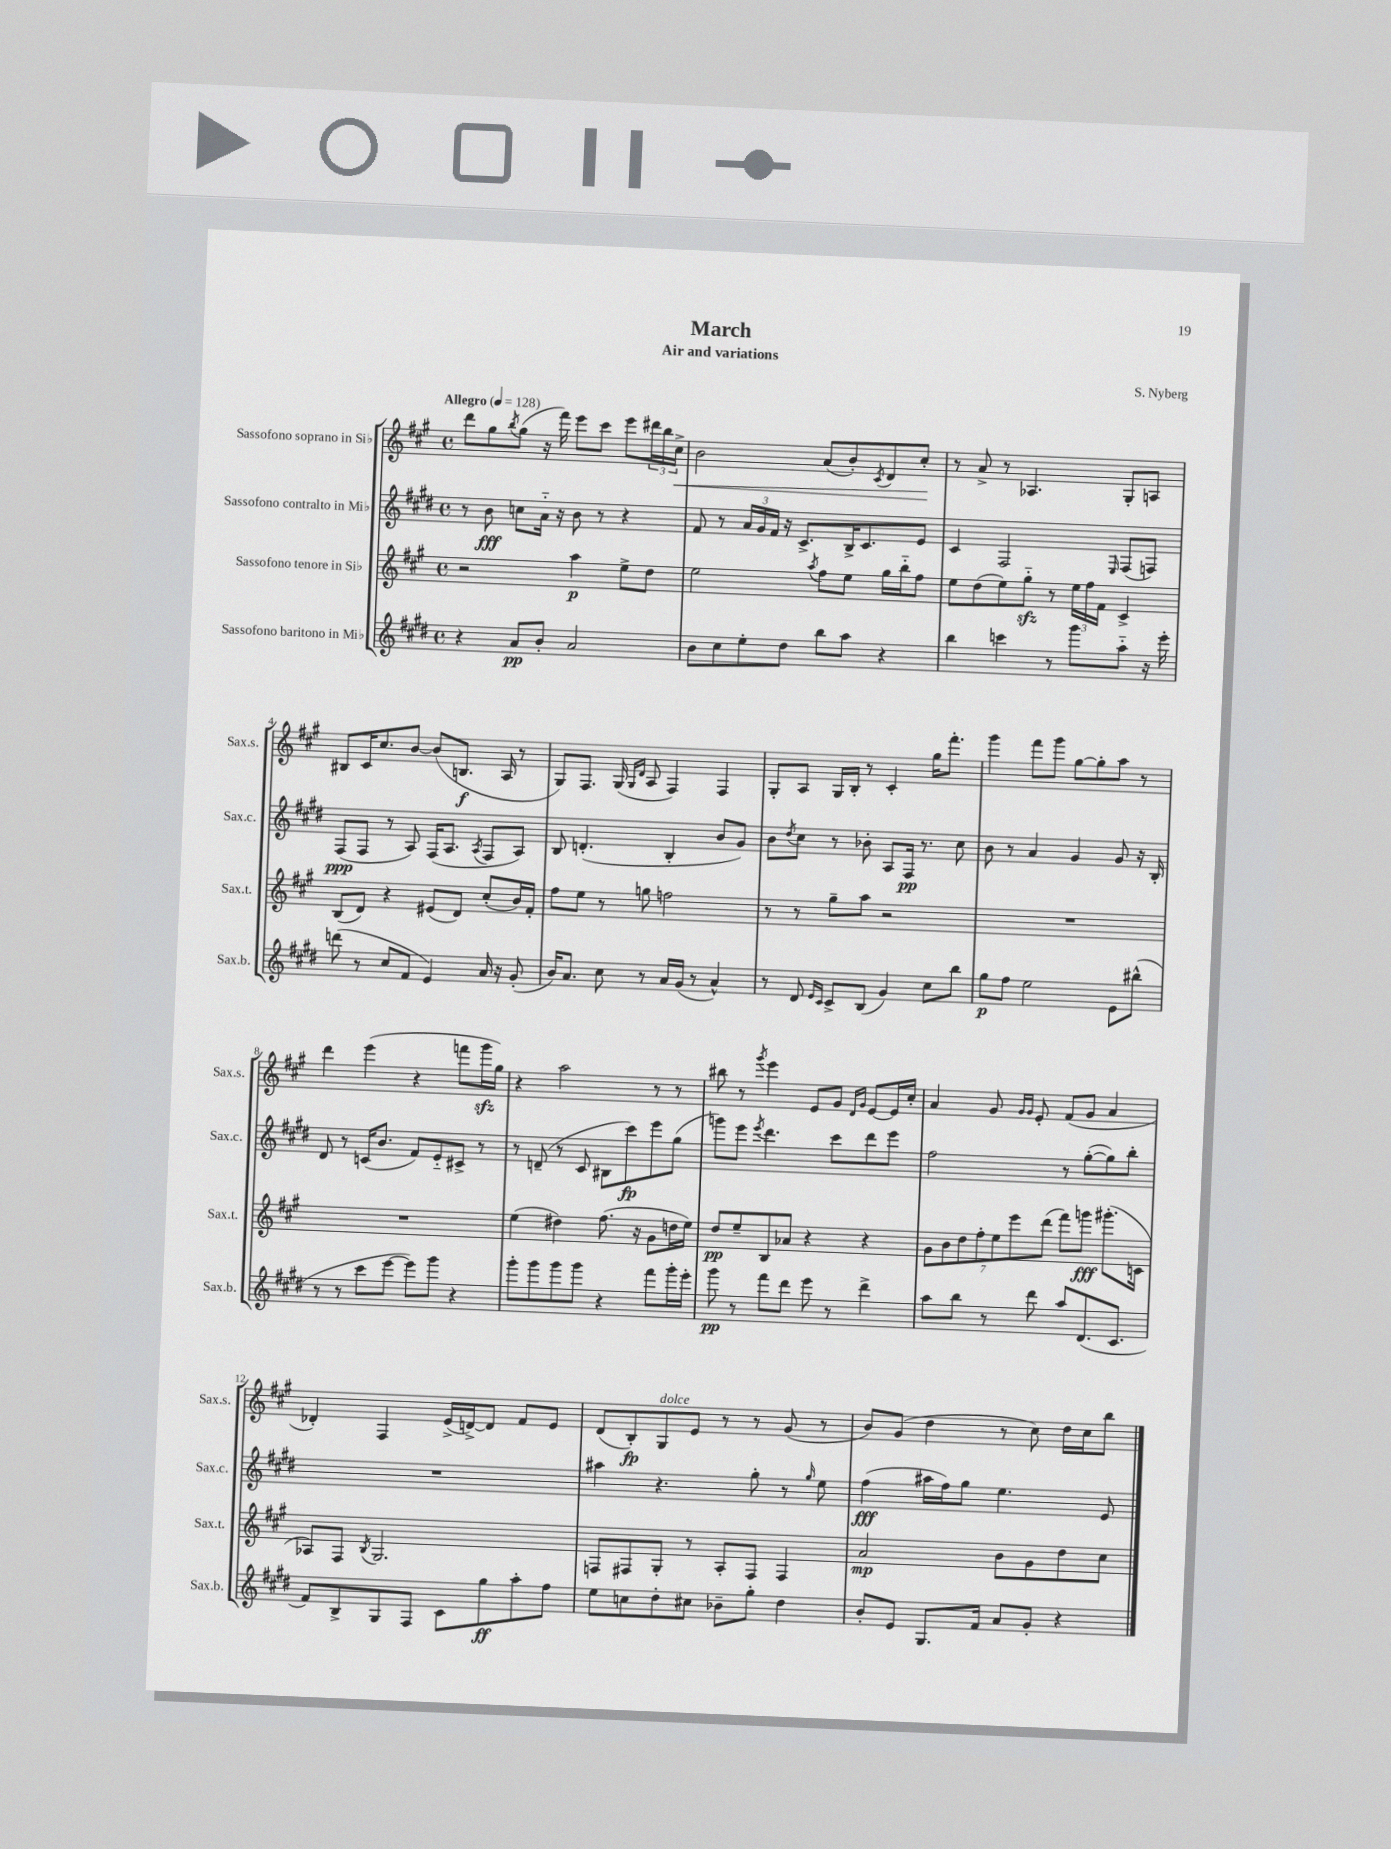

**kern	**dynam	**kern	**dynam	**kern	**dynam	**kern	**dynam
*part4	*part4	*part3	*part3	*part2	*part2	*part1	*part1
*staff4	*staff4	*staff3	*staff3	*staff2	*staff2	*staff1	*staff1
*I"Sassofono baritono in Mi♭	*	*I"Sassofono tenore in Si♭	*	*I"Sassofono contralto in Mi♭	*	*I"Sassofono soprano in Si♭	*
*I'Sax.b.	*	*I'Sax.t.	*	*I'Sax.c.	*	*I'Sax.s.	*
*clefG2	*	*clefG2	*	*clefG2	*	*clefG2	*
*k[f#c#g#d#]	*	*k[f#c#g#]	*	*k[f#c#g#d#]	*	*k[f#c#g#]	*
*M4/4	*	*M4/4	*	*M4/4	*	*M4/4	*
*met(c)	*	*met(c)	*	*met(c)	*	*met(c)	*
*MM128	*	*MM128	*	*MM128	*	*MM128	*
=1	=1	=1	=1	=1	=1	=1	=1
!	!	!	!	!	!	!LO:TX:a:B:t=Allegro	!
4r	.	2r	.	8r	.	8ddd\L	.
.	.	.	.	8b\	fff	8gg#\	.
.	.	.	.	.	.	8qbb/	.
8a/L	pp	.	.	8ccn\L	.	(8gg#\J	.
8b'/J	.	.	.	16a\Jk	.	16r	.
.	.	.	.	16r	.	16fff#\)	.
2a/	.	4aa\	p	8b\	.	8eee\L	.
.	.	.	.	8r	.	8ccc#\J	.
.	.	8ee^\L	.	4r	.	8eee\L	.
.	.	8dd\J	.	.	.	24ddd#X\L	.
.	.	.	.	.	.	24bb\	.
!	!	!	!	!	!	!	!LO:HP:b
.	.	.	.	.	.	24cc#^\JJ	<
=2	=2	=2	=2	=2	=2	=2	=2
8b\L	.	2ee\	.	8f#/	.	2b\	.
8cc#\	.	.	.	8r	.	.	.
8ee'\	.	.	.	24a/LL	.	.	.
.	.	.	.	24g#/	.	.	.
.	.	.	.	24f#/JJ	.	.	.
8dd#\J	.	.	.	16r	.	.	.
.	.	.	.	8.c#^/L	.	.	.
.	.	8qaa/	.	.	.	.	.
8bb\L	.	8ff#\L	.	.	.	(8a/L	.
8aa\J	.	8ee\J	.	16B^/K	.	8b'/)	.
.	.	.	.	8.c#/	.	.	.
.	.	.	.	.	.	8qc#/	.
4r	.	16gg#\LL	.	.	.	8d/	.
.	.	16bb\J	.	.	.	.	.
.	.	8ff#\J	.	8e/J	.	8cc#'/J	.
.	.	.	.	.	.	.	[
=3	=3	=3	=3	=3	=3	=3	=3
4bb\	.	8ee\L	.	4c#/	.	8r	.
.	.	(8dd\	.	.	.	8a^/	.
4cccn\	.	8ee\)	.	2F#/	.	8r	.
.	.	8gg#zz\J	.	.	.	4.A-X/	.
8r	.	8r	.	.	.	.	.
8ggg#\L	.	24ee\LL	.	.	.	.	.
.	.	24ff#\	.	.	.	.	.
.	.	24f#\JJ	.	.	.	.	.
.	.	.	.	16qqE/	.	.	.
8aa\J	.	4c#^/	.	(8F#/L	.	8G#'/L	.
16r	.	.	.	8Fn/J)	.	8An/J	.
16eee'\	.	.	.	.	.	.	.
!!LO:LB:g=z
=4	=4	=4	=4	=4	=4	=4	=4
(8dddn\	.	(8B/L	.	(8F#/L	ppp	8B#X/L	.
8r	.	8d/J)	.	8F#/J	.	16c#/K	.
.	.	.	.	.	.	8.cc#/	.
8cc#/L	.	4r	.	8r	.	.	.
8f#/J	.	.	.	8A/)	.	[8b/J	.
4e/)	.	(8e#X/L	.	(16F#/KL	.	(8b/L]	.
.	.	.	.	8.A/J	.	.	.
.	.	8d/J)	.	.	.	8.Bn/J	f
.	.	.	.	8qA/	.	.	.
16a/	.	(8cc#'/L	.	8F#/L	.	.	.
16r	.	.	.	.	.	16A/	.
(8g#'/	.	16b/L)	.	8A/J)	.	8r	.
.	.	16f#'/JJ	.	.	.	.	.
=5	=5	=5	=5	=5	=5	=5	=5
16b/KL)	.	8ff#\L	.	8B/	.	8G#/L)	.
8.a/J	.	.	.	.	.	.	.
.	.	8ee\J	.	(4.dn'/	.	8.F#/J	.
8cc#\	.	8r	.	.	.	.	.
.	.	.	.	.	.	(16G#/	.
.	.	.	.	.	.	16qqG#/LL	.
.	.	.	.	.	.	16qqd/JJ	.
8r	.	8ggn\	.	.	.	8A/	.
16a/LL	.	2ffn\	.	4B'/	.	4F#/)	.
(16g#/JJ	.	.	.	.	.	.	.
8r	.	.	.	.	.	.	.
4a^^/)	.	.	.	8b/L	.	4F#/	.
.	.	.	.	8g#/J)	.	.	.
=6	=6	=6	=6	=6	=6	=6	=6
8r	.	8r	.	8b\L	.	8G#'/L	.
.	.	.	.	8qdd#/	.	.	.
8d#/	.	8r	.	8cc#\J	.	8A/J	.
16qqe/LL	.	.	.	.	.	.	.
16qqc#/JJ	.	.	.	.	.	.	.
8c#^/L	.	8gg#~\L	.	8r	.	16G#/LL	.
.	.	.	.	.	.	16B'/JJ	.
(8B/J	.	8aa\J	.	8b-X'\	.	8r	.
4g#/)	.	2r	.	8A/L	.	4c#'/	.
.	.	.	.	16F#/Jk	pp	.	.
.	.	.	.	8.r	.	.	.
8cc#\L	.	.	.	.	.	16gg#\KL	.
.	.	.	.	.	.	8.fff#'\J	.
8bb\J	.	.	.	8cc#\	.	.	.
=7	=7	=7	=7	=7	=7	=7	=7
8gg#\L	p	1r	.	8b\	.	4ggg#\	.
8ff#\J	.	.	.	8r	.	.	.
2ee\	.	.	.	4a/	.	8fff#\L	.
.	.	.	.	.	.	8ggg#\J	.
.	.	.	.	4g#/	.	[8gg#\L	.
.	.	.	.	.	.	8gg#'\]	.
8e\L	.	.	.	8g#/	.	8aa\J	.
(8bb#X^^\J	.	.	.	16r	.	8r	.
.	.	.	.	16B'/	.	.	.
!!LO:LB:g=z
=8	=8	=8	=8	=8	=8	=8	=8
8r	.	1r	.	8d#/	.	4ddd\	.
8r	.	.	.	8r	.	.	.
8ccc#\L	.	.	.	(16cn/KL	.	(4eee\	.
.	.	.	.	8.b/J	.	.	.
[8eee\J	.	.	.	.	.	.	.
8eee\L])	.	.	.	8f#/L)	.	4r	.
8ggg#\J	.	.	.	8e/	.	.	.
4r	.	.	.	8c#X^/J	.	8fffn\L	.
.	.	.	.	8r	.	16ggg#zz\L	.
.	.	.	.	.	.	16gg#\JJ)	.
=9	=9	=9	=9	=9	=9	=9	=9
8ggg#'\L	.	(4ee\	.	8r	.	4r	.
8ggg#\	.	.	.	(8dn~/	.	.	.
8ggg#\	.	4dd#X\)	.	8r	.	2aa\	.
8ggg#\J	.	.	.	8c#/	.	.	.
4r	.	(8.ff#\	.	8B#X\L	.	.	.
.	.	.	.	8ccc#\)	fp	.	.
.	.	16r	.	.	.	.	.
8fff#\L	.	8g#\L	.	8eee\	.	8r	.
16ggg#'\L	.	16ddn\L	.	(8gg#\J	.	8r	.
16eee'\JJ	.	16ee\JJ)	.	.	.	.	.
=10	=10	=10	=10	=10	=10	=10	=10
8ggg#\	pp	8dd/L	pp	8gggn\L)	.	8bb#X\	.
8r	.	8ee~/	.	8eee\J	.	8r	.
.	.	.	.	8qeee/	.	8qggg#/	.
8fff#\L	.	8B/	.	4.ddd#\	.	4eee\	.
8ddd#\J	.	8a-X/J	.	.	.	.	.
8eee\	.	4r	.	.	.	8e/L	.
8r	.	.	.	8ccc#\L	.	8g#/J	.
.	.	.	.	.	.	16qqd/LL	.
.	.	.	.	.	.	16qqg#/JJ	.
4ddd#^\	.	4r	.	8ddd#\	.	[8e/L	.
.	.	.	.	8eee\J	.	16e/L]	.
.	.	.	.	.	.	16cc#'/JJ	.
=11	=11	=11	=11	=11	=11	=11	=11
8aa\L	.	14g#\L	.	2ff#\	.	4a/	.
.	.	14b\	.	.	.	.	.
8bb\J	.	.	.	.	.	.	.
.	.	14dd\	.	.	.	.	.
.	.	14ff#'\	.	.	.	.	.
8r	.	.	.	.	.	8g#/	.
.	.	14ee\	.	.	.	.	.
.	.	14eee\	.	.	.	.	.
.	.	.	.	.	.	16qqg#/LL	.
.	.	.	.	.	.	16qqg#/JJ	.
8ddd#\	.	.	.	.	.	8e'/	.
.	.	(14ddd\J	.	.	.	.	.
8aa/L	.	8fff#\L)	.	8r	.	(8f#/L	.
(8.d#/	.	8gggn\J	fff	([8gg#'\L	.	8g#/J	.
.	.	(8.ggg#X'\L	.	8gg#\])	.	4a/	.
8.c#/J	.	.	.	.	.	.	.
.	.	.	.	8bb'\J	.	.	.
.	.	16cn\Jk	.	.	.	.	.
!!LO:LB:g=z
=12	=12	=12	=12	=12	=12	=12	=12
8f#/L)	.	8A-X/L)	.	1r	.	4d-X'/)	.
8B^/	.	8F#/J	.	.	.	.	.
.	.	8qB/	.	.	.	.	.
8G#/	.	2.G#/	.	.	.	4F#/	.
8F#/J	.	.	.	.	.	.	.
8c#\L	.	.	.	.	.	(16e^/LL	.
.	.	.	.	.	.	[16dn^/J)	.
8gg#\	ff	.	.	.	.	8d/J]	.
8aa'\	.	.	.	.	.	8f#/L	.
8ff#\J	.	.	.	.	.	8e/J	.
=13	=13	=13	=13	=13	=13	=13	=13
8ee\L	.	8Fn/L	.	4aa#X\	.	(8d/L	.
8ccn\	.	8F#X/	.	.	.	8B'/)	fp
!	!	!	!	!	!	!LO:TX:a:i:t=dolce	!
8dd#'\	.	8G#'/J	.	4.r	.	8G#/	.
8cc#X\J	.	8r	.	.	.	8e/J	.
8b-X~\L	.	8A'/L	.	.	.	8r	.
8gg#'\J	.	8F#/J	.	8gg#'\	.	8r	.
4dd#\	.	4F#/	.	8r	.	(8g#/	.
.	.	.	.	16qqgg#/	.	.	.
.	.	.	.	8ee\	.	8r	.
=14	=14	=14	=14	=14	=14	=14	=14
8b'/L	.	2a/	mp	(4ff#\	fff	8b/L)	.
8e/J	.	.	.	.	.	(8g#/J	.
8.G#/L	.	.	.	16aa#X\LL	.	4dd\	.
.	.	.	.	16ff#\J)	.	.	.
.	.	.	.	8gg#\J	.	.	.
16f#/Jk	.	.	.	.	.	.	.
8a/L	.	8b\L	.	4.ee\	.	8r	.
8g#'/J	.	8g#\	.	.	.	8cc#\)	.
4r	.	8dd\	.	.	.	16dd\LL	.
.	.	.	.	.	.	16cc#\J	.
.	.	8cc#\J	.	8e/	.	8bb\J	.
==	==	==	==	==	==	==	==
*-	*-	*-	*-	*-	*-	*-	*-
